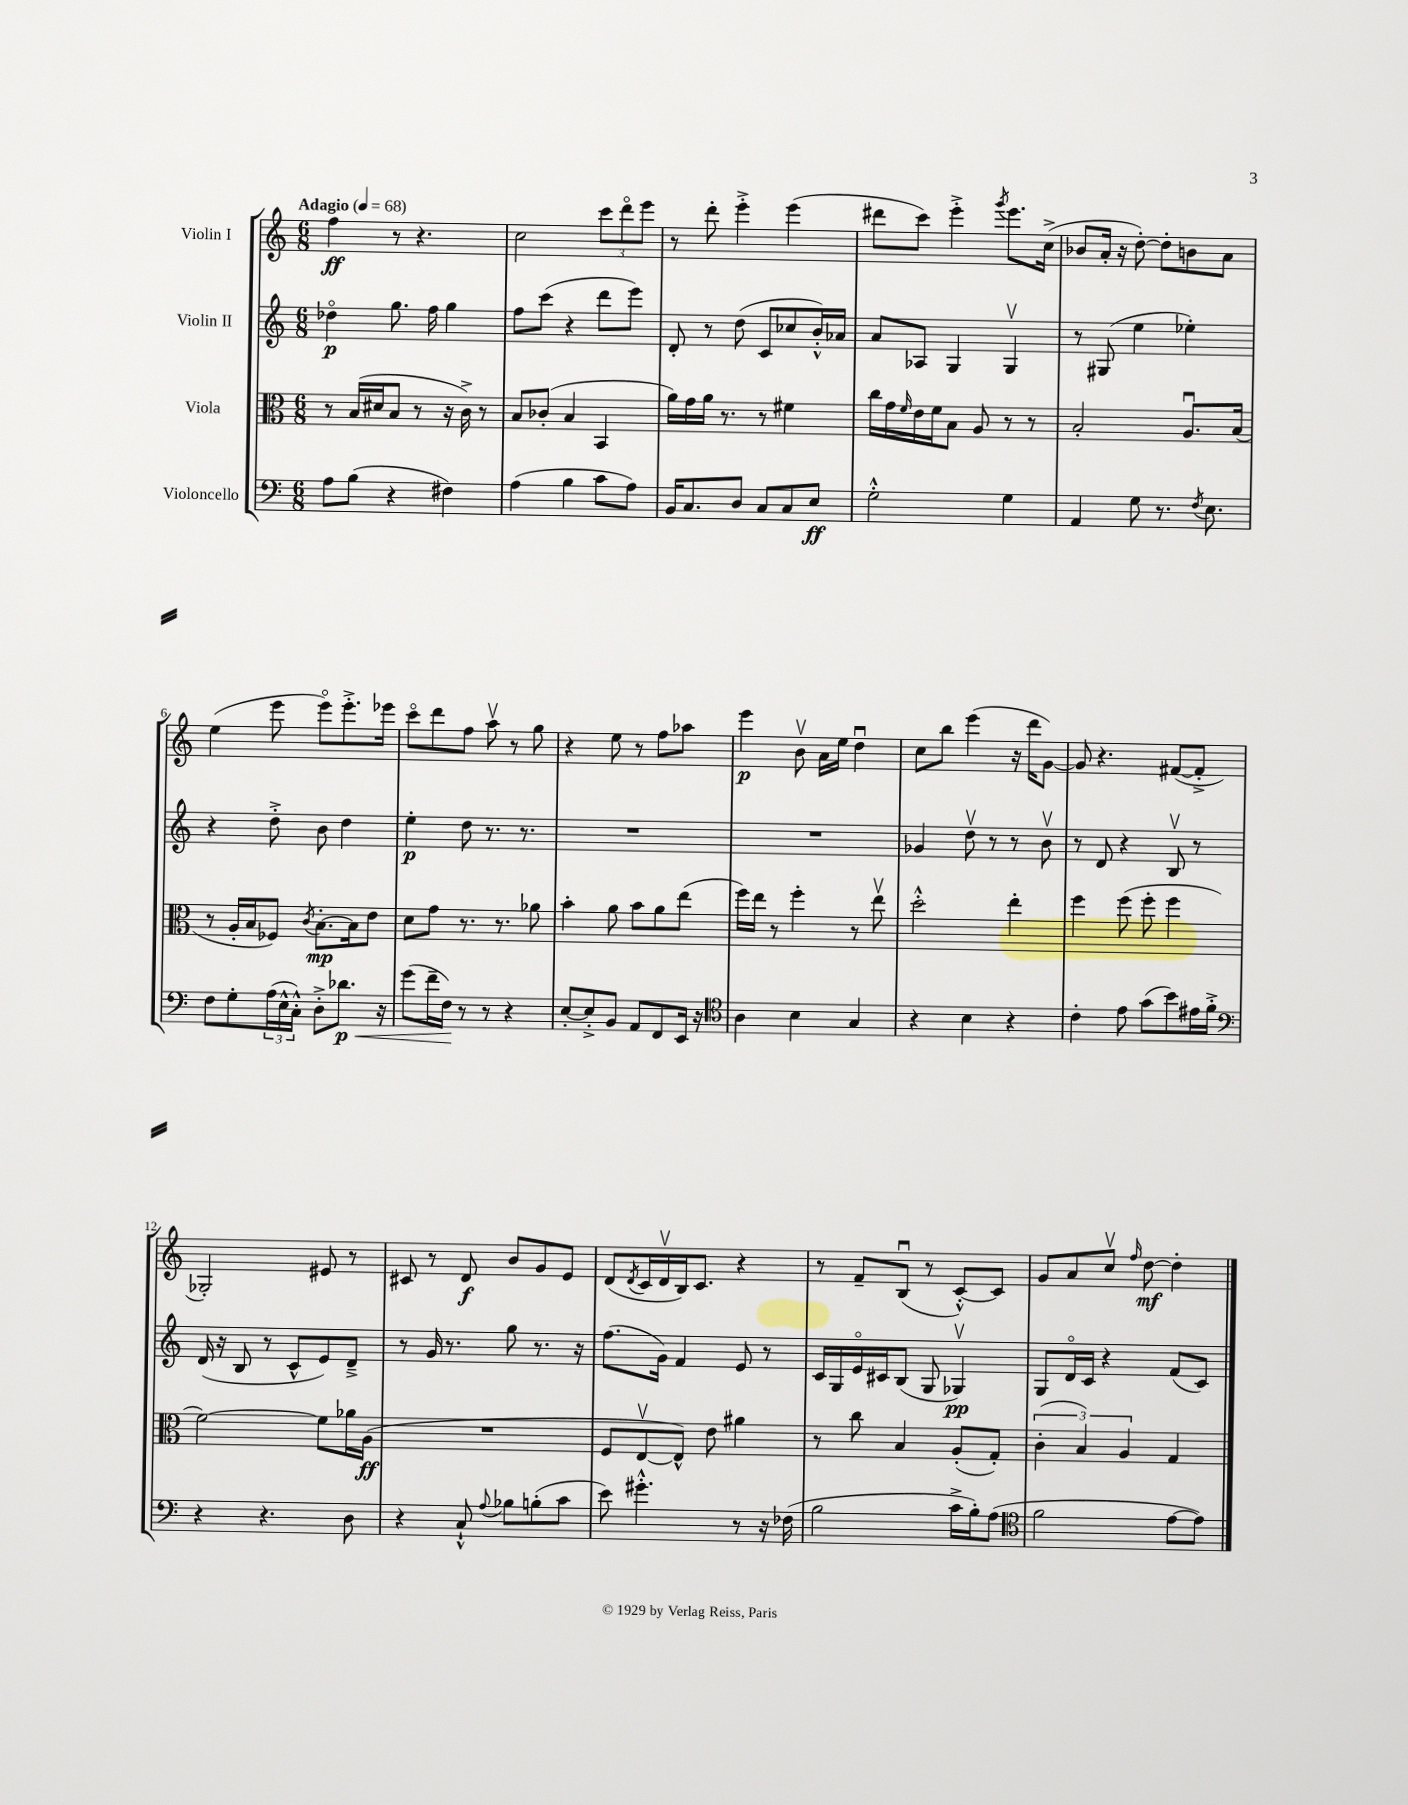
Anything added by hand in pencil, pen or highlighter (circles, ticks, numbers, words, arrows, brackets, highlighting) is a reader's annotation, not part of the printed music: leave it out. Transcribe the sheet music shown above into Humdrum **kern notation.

**kern	**dynam	**kern	**dynam	**kern	**dynam	**kern	**dynam
*part4	*part4	*part3	*part3	*part2	*part2	*part1	*part1
*staff4	*staff4	*staff3	*staff3	*staff2	*staff2	*staff1	*staff1
*I"Violoncello	*	*I"Viola	*	*I"Violin II	*	*I"Violin I	*
*clefF4	*	*clefC3	*	*clefG2	*	*clefG2	*
*k[]	*	*k[]	*	*k[]	*	*k[]	*
*M6/8	*	*M6/8	*	*M6/8	*	*M6/8	*
*MM68	*	*MM68	*	*MM68	*	*MM68	*
=1	=1	=1	=1	=1	=1	=1	=1
!	!	!	!	!	!	!LO:TX:a:B:t=Adagio	!
8A\L	.	8r	.	4dd-X\	p	4ff\	ff
(8B\J	.	(16B/LL	.	.	.	.	.
.	.	16d#X/J	.	.	.	.	.
4r	.	8B/J	.	8.gg\	.	8r	.
.	.	8r	.	.	.	4.r	.
.	.	.	.	16ff\	.	.	.
4F#X\)	.	16r	.	4gg\	.	.	.
.	.	16c^\)	.	.	.	.	.
.	.	8r	.	.	.	.	.
=2	=2	=2	=2	=2	=2	=2	=2
(4A\	.	8B/L	.	8ff\L	.	2cc\	.
.	.	(8c-X'/J	.	(8ccc\J	.	.	.
4B\	.	4B/	.	4r	.	.	.
8c\L	.	4BB/	.	8ddd\L	.	12ccc\L	.
.	.	.	.	.	.	12ddd\	.
8A\J)	.	.	.	8eee\J)	.	.	.
.	.	.	.	.	.	12eee\J	.
=3	=3	=3	=3	=3	=3	=3	=3
16BB/KL	.	16a\LL)	.	8d'/	.	8r	.
8.C/	.	16g\	.	.	.	.	.
.	.	16a\JJ	.	8r	.	8ddd'\	.
.	.	8.r	.	.	.	.	.
8D/J	.	.	.	(8dd\	.	4eee'^\	.
8C/L	.	8r	.	8c/L	.	.	.
8C/	.	4f#X\	.	8cc-X/	.	(4eee\	.
8E/J	ff	.	.	16b'^^/L)	.	.	.
.	.	.	.	16a-X/JJ	.	.	.
=4	=4	=4	=4	=4	=4	=4	=4
2G'^^\	.	16cc\LL	.	8a/L	.	8ddd#X\L	.
.	.	16g\	.	.	.	.	.
.	.	16qqf/	.	.	.	.	.
.	.	16e\	.	8A-X/J	.	8ccc\J)	.
.	.	16f\J	.	.	.	.	.
.	.	8B\J	.	4G/	.	4eee'^\	.
.	.	8A/	.	.	.	.	.
.	.	.	.	.	.	8qggg/	.
4G\	.	8r	.	4Gv/	.	8.eee\L	.
.	.	8r	.	.	.	.	.
.	.	.	.	.	.	(16cc^\Jk	.
=5	=5	=5	=5	=5	=5	=5	=5
4AA/	.	2B'/	.	8r	.	8b-X/L	.
.	.	.	.	(8G#X/	.	16a'/Jk	.
.	.	.	.	.	.	16r	.
8G\	.	.	.	4ee\	.	[8dd'\)	.
8.r	.	.	.	.	.	8dd'\L]	.
.	.	8.Au/L	.	4ee-X'\)	.	8bn\	.
8qF/	.	.	.	.	.	.	.
8.E\	.	.	.	.	.	.	.
.	.	.	.	.	.	8a\J	.
.	.	(16B/Jk	.	.	.	.	.
!!LO:LB:g=z
=6	=6	=6	=6	=6	=6	=6	=6
8F\L	.	8r	.	4r	.	(4ee\	.
8G'\	.	16A'/LL	.	.	.	.	.
.	.	16B/J	.	.	.	.	.
(24A\L	.	8F-X/J)	.	8dd'^\	.	8eee\	.
24E^^\	.	.	.	.	.	.	.
24C'^^\JJ)	.	.	.	.	.	.	.
.	.	8qc/	.	.	.	.	.
8D'^\L	.	[8.B'\L	mp	8b\	.	8eee\L)	.
!	!LO:HP:b	!	!	!	!	!	!
8.d-X\J	< p	.	.	4dd\	.	8.eee'^\	.
.	.	16B\k]	.	.	.	.	.
.	.	8e\J	.	.	.	.	.
16r	.	.	.	.	.	16eee-X\Jk	.
=7	=7	=7	=7	=7	=7	=7	=7
(8g\L	.	8d\L	.	4ee'\	p	8ccc\L	.
16f~\L	.	8g\J	.	.	.	8ddd\	.
16F\JJ)	.	.	.	.	.	.	.
8r	[	8.r	.	8dd\	.	8ff\J	.
8r	.	.	.	8.r	.	8aav\	.
.	.	8.r	.	.	.	.	.
4r	.	.	.	.	.	8r	.
.	.	.	.	8.r	.	.	.
.	.	8a-X\	.	.	.	8gg\	.
=8	=8	=8	=8	=8	=8	=8	=8
[8E'/L	.	4b'\	.	2.r	.	4r	.
8E'^/]	.	.	.	.	.	.	.
8BB/J	.	8a\	.	.	.	8ee\	.
8AA/L	.	8b\L	.	.	.	8r	.
8FF/	.	8a\	.	.	.	8ff\L	.
16EE/Jk	.	(8ee\J	.	.	.	8aa-X\J	.
16r	.	.	.	.	.	.	.
=9	=9	=9	=9	=9	=9	=9	=9
*clefC4	*	*	*	*	*	*	*
4A\	.	16ff\LL)	.	2.r	.	4eee\	p
.	.	16ee\JJ	.	.	.	.	.
.	.	8r	.	.	.	.	.
4B\	.	4ff'\	.	.	.	8bv\	.
.	.	.	.	.	.	16a\LL	.
.	.	.	.	.	.	16ee\JJ	.
4G/	.	8r	.	.	.	4ddu\	.
.	.	8eev\	.	.	.	.	.
=10	=10	=10	=10	=10	=10	=10	=10
4r	.	2dd'^^\	.	4g-X/	.	8cc\L	.
.	.	.	.	.	.	8bb\J	.
4B\	.	.	.	8ddv\	.	(4eee\	.
.	.	.	.	8r	.	.	.
4r	.	4ee'\	.	8r	.	16r	.
.	.	.	.	.	.	16ddd\KL	.
.	.	.	.	8bv\	.	[8g\J)	.
=11	=11	=11	=11	=11	=11	=11	=11
4c'\	.	4ff\	.	8r	.	8g/]	.
.	.	.	.	8d/	.	4.r	.
8e\	.	(8ff\	.	4r	.	.	.
(8g\L	.	8ff'\	.	.	.	.	.
8b\)	.	4ff\	.	8Bv/	.	([8f#X/L	.
16e#X\L	.	.	.	8r	.	8f#'^/J]	.
16f'^\JJ	.	.	.	.	.	.	.
!!LO:LB:g=z
=12	=12	=12	=12	=12	=12	=12	=12
*clefF4	*	*	*	*	*	*	*
4r	.	[2f\)	.	(16d/	.	2G-X'/)	.
.	.	.	.	16r	.	.	.
.	.	.	.	8B/	.	.	.
4.r	.	.	.	8r	.	.	.
.	.	.	.	8c^^/L	.	.	.
.	.	8f\L]	.	8e/)	.	8e#X/	.
8D\	.	16a-X\L	.	8d~^/J	.	8r	.
.	.	(16A\JJ	ff	.	.	.	.
=13	=13	=13	=13	=13	=13	=13	=13
4r	.	2.r	.	8r	.	8c#X/	.
.	.	.	.	16g/	.	8r	.
.	.	.	.	8.r	.	.	.
8C`^^/	.	.	.	.	.	8d/	f
8qqA/	.	.	.	.	.	.	.
8B-X\L	.	.	.	8gg\	.	8b/L	.
(8Bn'\	.	.	.	8.r	.	8g/	.
8c\J	.	.	.	.	.	8e/J	.
.	.	.	.	16r	.	.	.
=14	=14	=14	=14	=14	=14	=14	=14
8e\)	.	8F/L	.	(8.ff\L	.	(8d/L	.
.	.	.	.	.	.	8qd/	.
4.g#X'^^\	.	[8Ev/	.	.	.	16c/L	.
.	.	.	.	16g\Jk)	.	16dv/	.
.	.	8E^^/J])	.	4f/	.	16B/J)	.
.	.	.	.	.	.	8.c/J	.
.	.	8e\	.	.	.	.	.
8r	.	4a#X\	.	8e/	.	4r	.
16r	.	.	.	8r	.	.	.
(16F-X\	.	.	.	.	.	.	.
=15	=15	=15	=15	=15	=15	=15	=15
2B\	.	8r	.	16c/LL	.	8r	.
.	.	.	.	16G/	.	.	.
.	.	8cc\	.	16e/	.	8f~/L	.
.	.	.	.	16c#X/J	.	.	.
.	.	4B/	.	(8B/J	.	(8Bu/J	.
.	.	.	.	8G/	.	8r	.
16c^\LL	.	(8A'/L	.	4G-Xv/)	pp	[8c'^^/L)	.
16B'\J)	.	.	.	.	.	.	.
(8A\J	.	8G'/J)	.	.	.	8c/J]	.
=16	=16	=16	=16	=16	=16	=16	=16
*clefC4	*	*	*	*	*	*	*
2f\	.	(6c'\	.	8G/L	.	8g/L	.
.	.	.	.	16d/L	.	8a/	.
.	.	6B/)	.	.	.	.	.
.	.	.	.	16c/JJ	.	.	.
.	.	.	.	4r	.	8ccv/J	.
.	.	6A/	.	.	.	.	.
.	.	.	.	.	.	16qqff/	.
.	.	.	.	.	.	[8dd\	mf
[8e\L	.	4G/	.	(8f/L	.	4dd'\]	.
8e\J])	.	.	.	8c/J)	.	.	.
==	==	==	==	==	==	==	==
*-	*-	*-	*-	*-	*-	*-	*-
